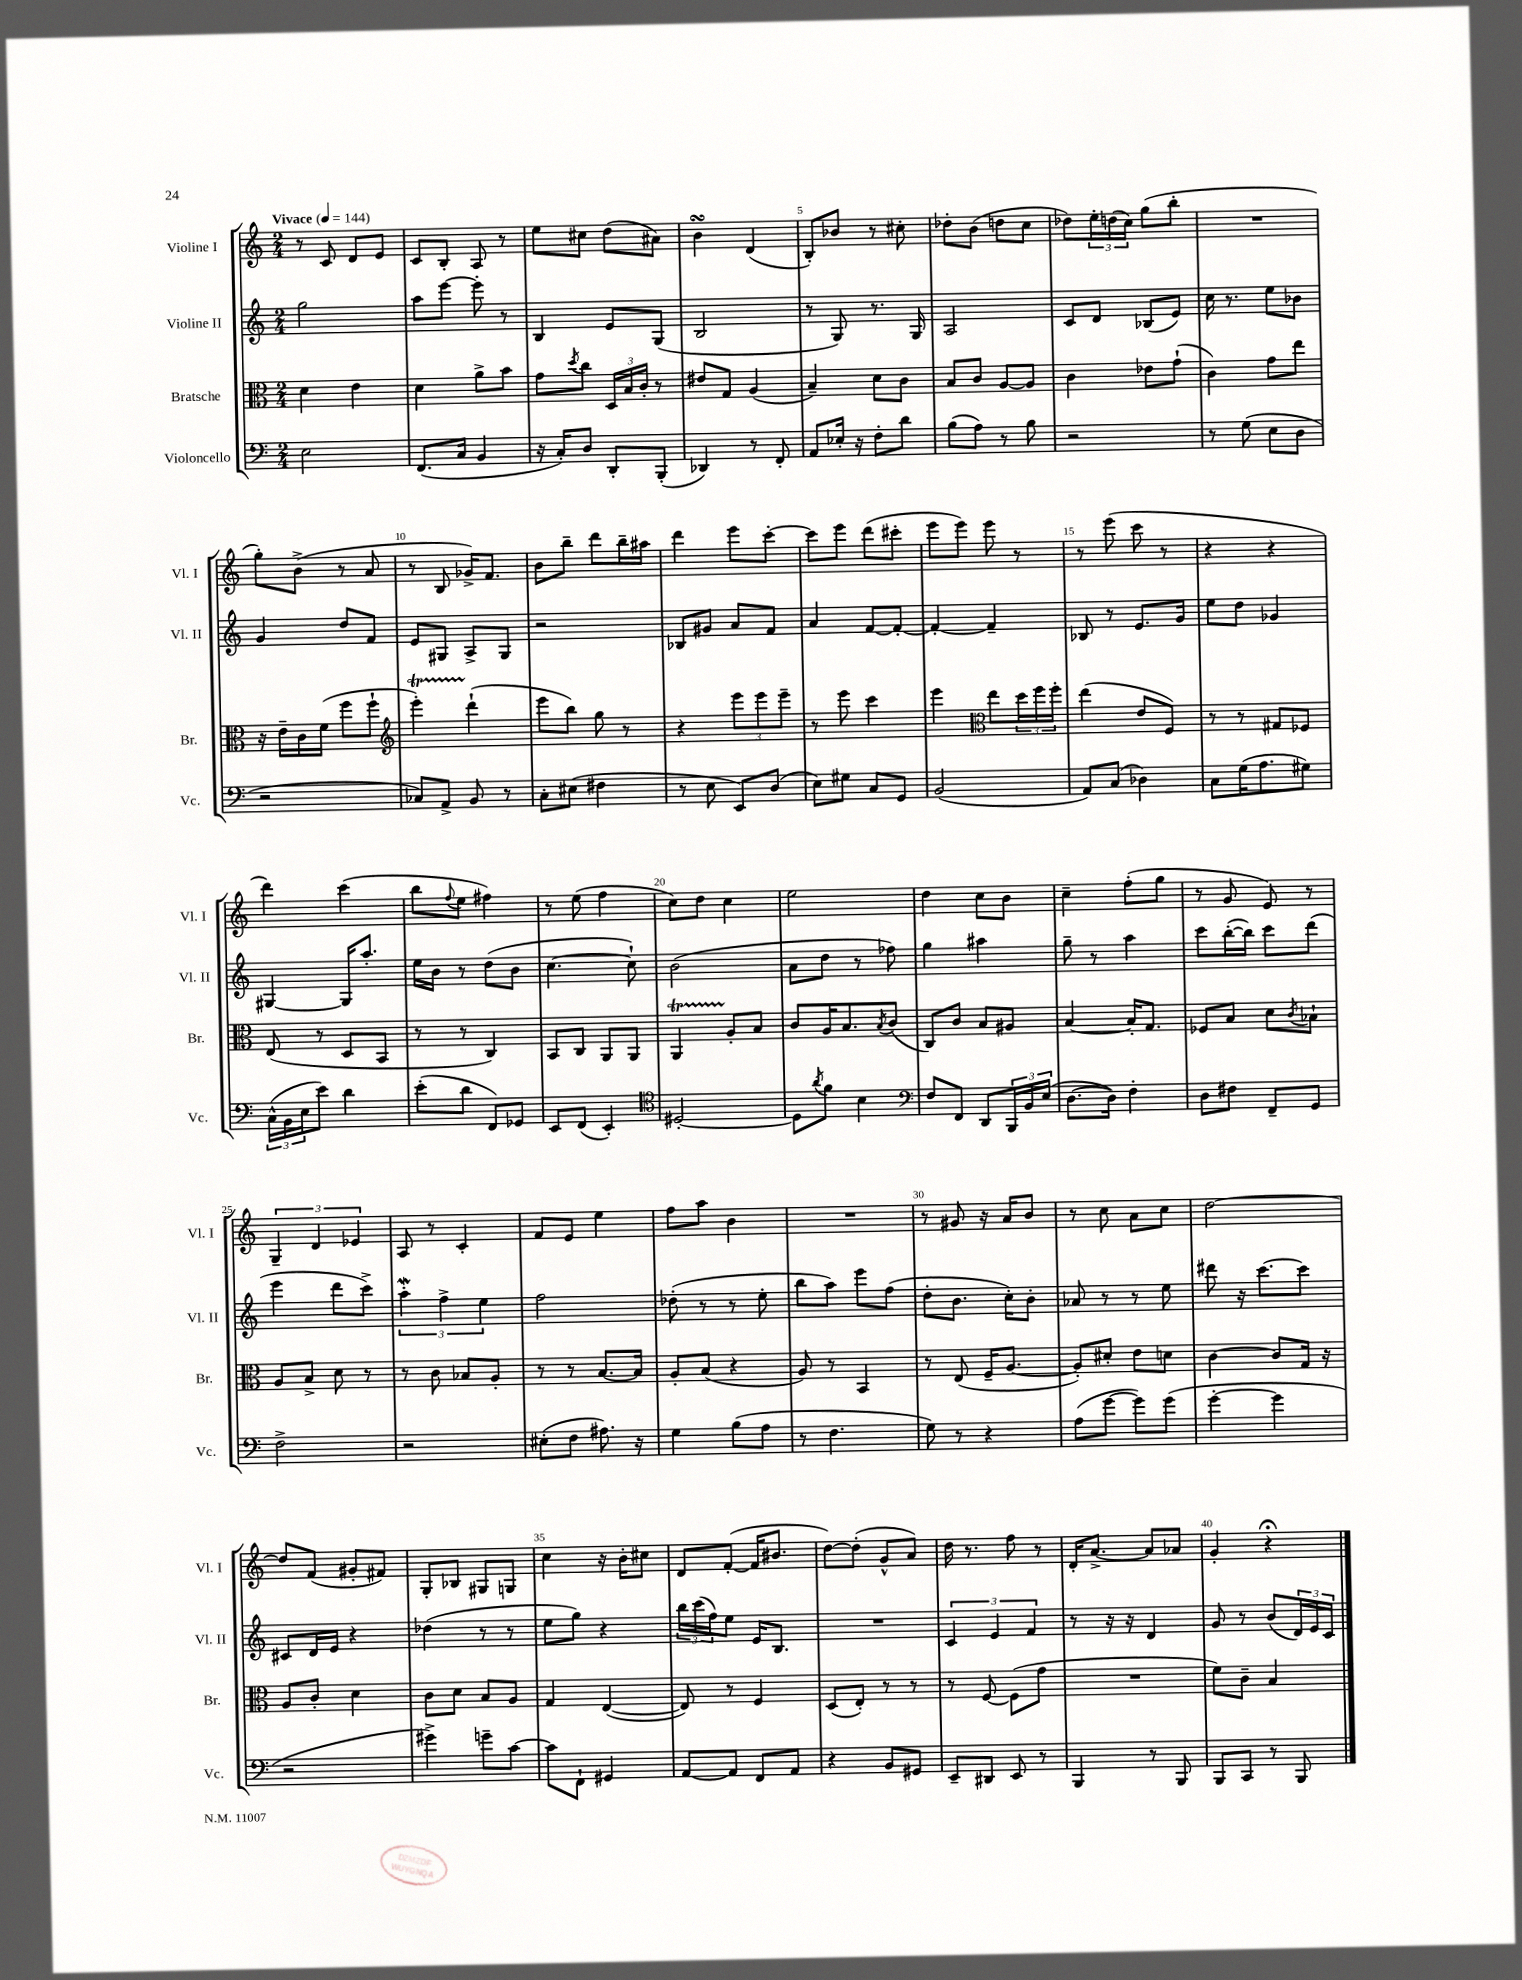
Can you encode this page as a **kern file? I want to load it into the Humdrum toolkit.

**kern	**kern	**kern	**kern
*staff4	*staff3	*staff2	*staff1
*clefF4	*clefC3	*clefG2	*clefG2
*k[]	*k[]	*k[]	*k[]
*M2/4	*M2/4	*M2/4	*M2/4
*MM144	*MM144	*MM144	*MM144
2E	4d	2gg	8r
.	.	.	8c
.	4e	.	8d
.	.	.	8e
=	=	=	=
(8.FF	4d	8aa	8c
.	.	[8eee	8B'
16C	.	.	.
4BB	8a^	8eee']	8A
.	8b	8r	8r
=	=	=	=
16r	8g	4B	8ee
16C')	.	.	.
.	8qdd	.	.
8D	8cc	.	8cc#
8DD'	24D	8e	(8dd
.	24B	.	.
.	24c'	.	.
(8BBB'	8r	(8G	8a#)
=	=	=	=
4DD-)	8e#	2B	4b
.	8G	.	.
8r	(4A	.	(4d
8FF'	.	.	.
=	=	=	=
8AA	4B~)	8r	8B')
16E-'	.	8G)	8b-
16r	.	.	.
8F'	8d	8.r	8r
8d	8c	.	8cc#'
.	.	16G	.
=	=	=	=
(8B	8B	2A	8dd-'
8A)	8c	.	(8b
8r	[8A	.	8dd
8B	8A]	.	8cc
=	=	=	=
2r	4c	8c	8dd-)
.	.	8d	24ee'
.	.	.	(24dd
.	.	.	24cc)
.	8e-	(8B-	(8gg
.	(8g`	8e)	8bb'
=	=	=	=
8r	4c)	16cc	2r
.	.	8.r	.
(8G	.	.	.
8E	8g	8ee	.
8D	8ee	8b-	.
=	=	=	=
2r	16r	4g	8gg')
.	16e~	.	.
.	16c	.	(8b^
.	(16f	.	.
.	8ff	8dd	8r
.	8ff`	8f	8a
=	=	=	=
*	*clefG2	*	*
8C-)	4eee')	8e	8r
8AA^	.	8G#	8B
8BB	(4ddd`	8A^	16g-^)
.	.	.	8.f
8r	.	8G#	.
=	=	=	=
8C'	8eee	2r	8b
(8E#	8bb)	.	8bb~
4F#	8gg	.	8ddd
.	8r	.	16bb~
.	.	.	16aa#
=	=	=	=
8r	4r	8B-	4ddd
8E	.	8g#	.
8EE)	12eee	8a	8eee
.	12eee	.	.
(8D	.	8f	[8ccc'
.	12eee~	.	.
=	=	=	=
8E)	8r	4a	8ccc]
8G#	8eee	.	8eee
8C	4ccc	[8f	(8ddd
8GG	.	8f'_	8ccc#'
=	=	=	=
(2BB	4eee	4f'_	8eee
.	.	.	8eee)
*	*clefC3	*	*
.	8ee	4f~]	8eee
.	24dd	.	8r
.	24ff	.	.
.	24ff'	.	.
=	=	=	=
8AA)	(4ee	8B-	8r
(8C	.	8r	(8eee
4D-)	8e	8.e	8ccc
.	8F)	.	8r
.	.	16g	.
=	=	=	=
8C	8r	8ee	4r
(16G	8r	8dd	.
8.A	.	.	.
.	8G#	4g-	4r
8G#)	8F-	.	.
=	=	=	=
(24C^^	(8E	[4G#	4ddd)
24BB	.	.	.
24E	.	.	.
8e)	8r	.	.
4d	8D	16G#]	(4ccc
.	.	8.aa'	.
.	8BB	.	.
=	=	=	=
(8e'	8r	16ee	8bb
.	.	16b	.
.	.	.	8qqff
8d	8r	8r	8ee
8FF)	4C)	(8dd	4ff#)
8GG-	.	8b	.
=	=	=	=
8EE	8BB	[4.cc	8r
(8FF	8C	.	(8ee
4EE')	8AA	.	4ff
.	8AA	8cc`])	.
=	=	=	=
*clefC4	*	*	*
[2D#'	4AA	(2b	8cc)
.	.	.	8dd
.	8A'	.	4cc
.	8B	.	.
=	=	=	=
8D#]	8c	8a	2ee
8qa	.	.	.
8f	16A	8dd	.
.	8.B	.	.
4B	.	8r	.
.	8qB	.	.
.	(8c	8ff-)	.
=	=	=	=
*clefF4	*	*	*
8F	8C)	4gg	4dd
8FF	8c	.	.
8DD	8B	4aa#	8cc
24BBB	8A#	.	8b
24BB	.	.	.
(24E	.	.	.
=	=	=	=
[8.D	[4B	8gg~	4cc~
.	.	8r	.
16D])	.	.	.
4F'	16B']	4aa	(8ff'
.	8.G	.	.
.	.	.	8gg
=	=	=	=
8D	8F-	8ccc	8r
8F#	8B	([16bb'	8g
.	.	16bb])	.
8FF~	8d	8ccc	8e)
.	8qc	.	.
8GG	8B-`	(8ddd	8r
=	=	=	=
2F^	8A	4eee	6G~
.	8B^	.	.
.	.	.	6d
.	8d	8ddd	.
.	.	.	6e-
.	8r	8ccc^)	.
=	=	=	=
2r	8r	6aa'	8A
.	8c	.	8r
.	.	6ff^	.
.	8B-	.	4c'
.	.	6ee	.
.	8A'	.	.
=	=	=	=
(8E#'	8r	2ff	8f
8F	8r	.	8e
8.A#)	[8.B	.	4ee
16r	16B]	.	.
=	=	=	=
4G	8A'	(8dd-'	8ff
.	(8B	8r	8aa
(8B	4r	8r	4b
8A	.	8ee'	.
=	=	=	=
8r	8A)	8bb	2r
4.F	8r	8aa)	.
.	4BB	8eee	.
.	.	(8ff	.
=	=	=	=
8G)	8r	8dd'	8r
8r	(8E	8.b	8g#
4r	16F~	.	16r
.	[8.A	16cc')	16a
.	.	8b'	8b
=	=	=	=
(8A	8A'])	8a-	8r
[8g	8d#'	8r	8cc
8g])	8e	8r	8a
(8g	8d	8ee	8cc
=	=	=	=
[4g'	[4c	8ddd#	[2dd
.	.	16r	.
.	.	[8.ccc	.
4g]	8c]	.	.
.	16G	8ccc]	.
.	16r	.	.
=	=	=	=
2r	8A	8c#	8dd]
.	8c'	16d	(8f
.	.	16e	.
.	4d	4r	8g#'
.	.	.	8f#)
=	=	=	=
4g#^)	8c	(4dd-	8G'
.	8d	.	8B-
8g~	8B	8r	8G#
[8c	8A	8r	8G
=	=	=	=
8c]	4G	8ee	4cc
8FF`	.	8gg)	.
4GG#	([4E	4r	16r
.	.	.	16b'
.	.	.	8cc#
=	=	=	=
[8AA	8E])	24bb	8d
.	.	(24ccc	.
.	.	24ff)	.
8AA]	8r	8ee	([8f'
8FF	4F	16e	16f]
.	.	8.B	8.b#
8AA	.	.	.
=	=	=	=
4r	(8D	2r	[8dd)
.	8E')	.	(8dd']
8BB	8r	.	8g^^
8GG#	8r	.	8a)
=	=	=	=
8EE~	8r	6c	16dd
.	.	.	8.r
8DD#	[8F	.	.
.	.	6e	.
8EE	(8F]	.	8ff
.	.	6f	.
8r	8g	.	8r
=	=	=	=
4BBB	2r	8r	16d'
.	.	.	[8.a^
.	.	16r	.
.	.	16r	.
8r	.	4d	8a]
8BBB	.	.	8a-
=	=	=	=
8BBB	8f)	8g	4g'
8CC	8c~	8r	.
8r	4B	(8b	4r;
8BBB	.	24d)	.
.	.	24e	.
.	.	24c	.
==	==	==	==
*-	*-	*-	*-
